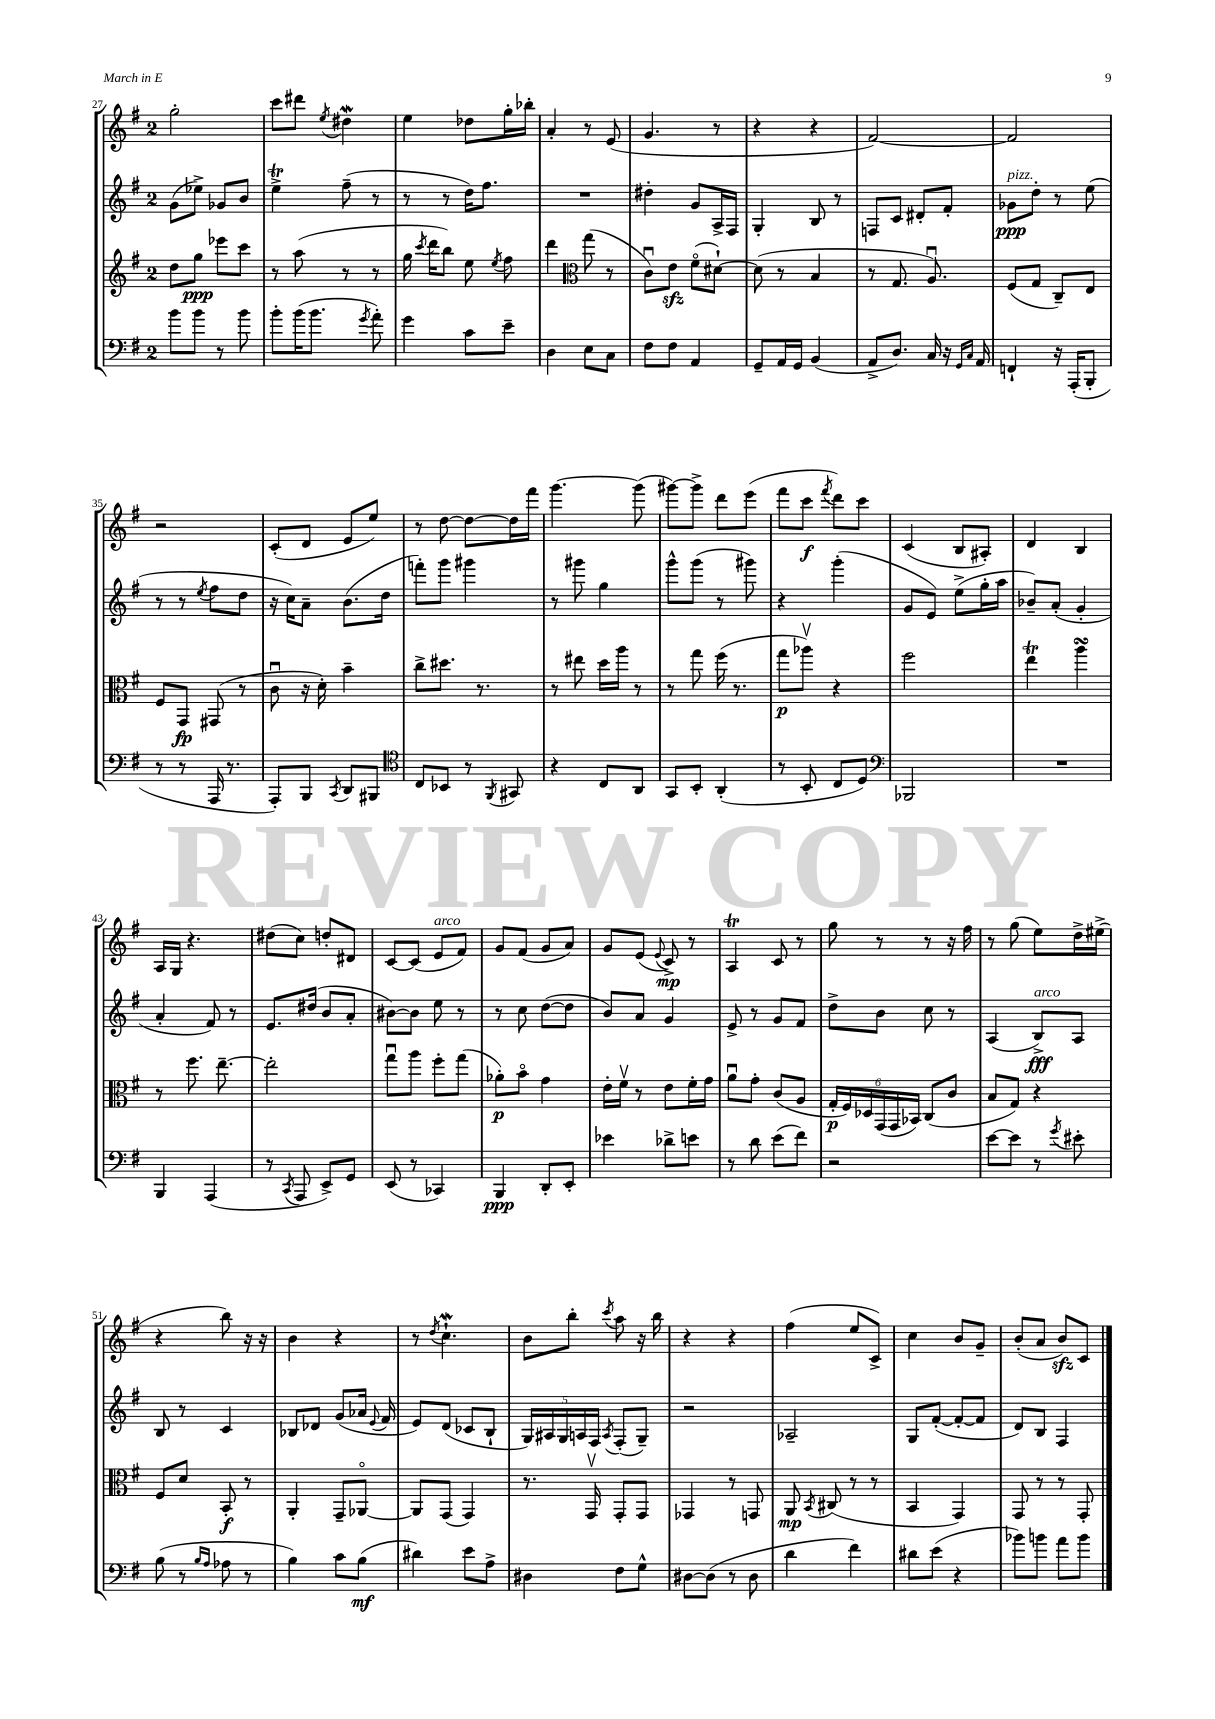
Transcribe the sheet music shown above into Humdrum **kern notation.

**kern	**kern	**kern	**kern
*staff4	*staff3	*staff2	*staff1
*clefF4	*clefG2	*clefG2	*clefG2
*k[f#]	*k[f#]	*k[f#]	*k[f#]
*M2/4	*M2/4	*M2/4	*M2/4
8b	8dd	(8g	2gg'
8b	8gg	8ee-^)	.
8r	8eee-	8g-	.
8b	8ccc	8b	.
=	=	=	=
8b'	8r	4ee^	8ccc
(16b	(8aa	.	8ddd#
8.b	.	.	.
.	.	.	8qee
.	8r	(8ff#~	4dd#
8qg	.	.	.
8a')	8r	8r	.
=	=	=	=
4g	16gg	8r	4ee
.	8qccc	.	.
.	16ddd	.	.
.	8bb)	8r	.
8c	8ee	16dd)	8dd-
.	.	8.ff#	.
.	8qee	.	.
8e~	8ff#	.	16gg'
.	.	.	16bb-'
=	=	=	=
4D	4ddd	2r	4a'
*	*clefC3	*	*
8E	(8gg	.	8r
8C	8r	.	(8e
=	=	=	=
8F#	8cu)	4dd#'	4.g
8F#	8e	.	.
4AA	(8f#o	8g	.
.	[8d#`)	16A^	8r
.	.	16F#	.
=	=	=	=
8GG~	(8d#]	4G'	4r
16AA	8r	.	.
16GG	.	.	.
(4BB	4B	8B	4r
.	.	8r	.
=	=	=	=
8AA^	8r	8F	[2f#)
8.D)	8.G	8c	.
.	.	8d#'	.
16C	8.Au)	.	.
16r	.	8f#'	.
16qqGG	.	.	.
16qqC	.	.	.
16AA	.	.	.
=	=	=	=
4FF`	(8F#	8g-	2f#]
.	8G	8dd'	.
16r	8C~)	8r	.
(16AAA'	.	.	.
8BBB'	8E	(8ee	.
=	=	=	=
8r	8F#	8r	2r
8r	8GG	8r	.
.	.	8qee	.
16AAA	(8GG#	8ff#	.
8.r	.	.	.
.	8r	8dd	.
=	=	=	=
8AAA')	8cu	16r	(8c'
.	.	16cc)	.
8BBB	16r	8a~	8d
.	16d')	.	.
8qCC	.	.	.
8DD	4b~	(8.b	8e
8BBB#	.	.	8ee)
.	.	16dd	.
=	=	=	=
*clefC4	*	*	*
8C	8cc^	8fff')	8r
8BB-	8.dd#	8ggg	[8dd
8r	.	4ggg#	8dd_
.	8.r	.	.
8qFF#	.	.	.
8GG#	.	.	16dd]
.	.	.	16fff#
=	=	=	=
4r	8r	8r	[4.ggg
.	8ee#	8ggg#	.
8C	16dd	4gg	.
.	16aa	.	.
8AA	8r	.	(8ggg]
=	=	=	=
8GG	8r	8ggg^^	[8ggg#)
8BB'	8gg	(8ggg	8ggg#^]
(4AA'	(16ff#	8r	8ddd
.	8.r	.	.
.	.	8ggg#)	(8eee
=	=	=	=
8r	8gg	4r	8fff#
8BB'	8aa-v)	.	8ccc
.	.	.	8qfff#
8C	4r	(4ggg'	8ddd)
8D)	.	.	8ccc
=	=	=	=
*clefF4	*	*	*
2BBB-	2ff#	8g	(4c
.	.	8e)	.
.	.	(8ee^	8B
.	.	16gg'	8A#')
.	.	16aa	.
=	=	=	=
2r	4ee	8b-~)	4d
.	.	(8a'	.
.	4aa	4g'	4B
=	=	=	=
4BBB	8r	4a'	16A
.	.	.	16G
.	8.ff#	.	4.r
(4AAA	.	8f#)	.
.	[8.ee~	.	.
.	.	8r	.
=	=	=	=
8r	2ee']	8.e	(8dd#
8qCC	.	.	.
8AAA	.	.	8cc)
.	.	(16dd#	.
8EE^)	.	8b	8dd'
8GG	.	8a'	8d#
=	=	=	=
(8EE	8ggu	[8b#)	[8c
8r	8aa	8b#]	(8c]
4CC-)	8ff#'	8ee	8e
.	(8gg	8r	8f#)
=	=	=	=
4BBB	8a-')	8r	8g
.	8bo	8cc	(8f#
8DD'	4g	([8dd	8g
8EE'	.	8dd]	8a)
=	=	=	=
4e-	16e'	8b)	8g
.	16f#v	.	.
.	8r	8a	(8e
.	.	.	8qqe
8d-^	8e	4g	8c^)
8e	16f#'	.	8r
.	16g	.	.
=	=	=	=
8r	8au	8e^	4A
8d	8g'	8r	.
(8e	(8c	8g	8c
8f#)	8A	8f#	8r
=	=	=	=
2r	24G'	8dd^	8gg
.	24F#)	.	.
.	24D-	.	.
.	(24GG	8b	8r
.	24GG	.	.
.	24BB-)	.	.
.	(8C	8cc	8r
.	8c	8r	16r
.	.	.	16ff#
=	=	=	=
[8e	8B	(4A	8r
8e]	8G)	.	(8gg
8r	4r	8B^)	8ee)
8qg	.	.	.
8e#'	.	8A	16dd^
.	.	.	(16ee#^
=	=	=	=
(8B	8F#	8B	4r
8r	8d	8r	.
16qqB	.	.	.
16qqA	.	.	.
8A-	8BB'	4c	8bb)
8r	8r	.	16r
.	.	.	16r
=	=	=	=
4B)	4AA'	8B-	4b
.	.	8d-	.
8c	8GG~	(8g	4r
(8B	[8AA-o	16a-	.
.	.	8qqe	.
.	.	16f#	.
=	=	=	=
4d#)	8AA-]	8e)	8r
.	.	.	8qdd
.	(8GG	(8d	4.cc`
8e	4GG)	8c-	.
8A^	.	8B`	.
=	=	=	=
4D#	8.r	20G)	8b
.	.	20A#	.
.	.	20G	.
.	.	.	8bb'
.	.	20A	.
.	16GGv	.	.
.	.	20F#	.
.	.	8qA	8qccc
8F#	8GG'	(8F#'	8aa
8G^^	8GG	8G~)	16r
.	.	.	16bb
=	=	=	=
[8D#	4GG-	2r	4r
(8D#]	.	.	.
8r	8r	.	4r
8D#	8GG	.	.
=	=	=	=
4d	8AA	2A-~	(4ff#
.	8qBB	.	.
.	(8C#	.	.
4f#)	8r	.	8ee
.	8r	.	8c^)
=	=	=	=
8d#	4BB	8G	4cc
(8e	.	([8f#'	.
4r	4GG)	8f#'_	8b
.	.	8f#]	8g~
=	=	=	=
8b-)	8GG	8d)	(8b'
8b	8r	8B	8a
8a	8r	4F#	8b)
8b	8GG'	.	8c
==	==	==	==
*-	*-	*-	*-
